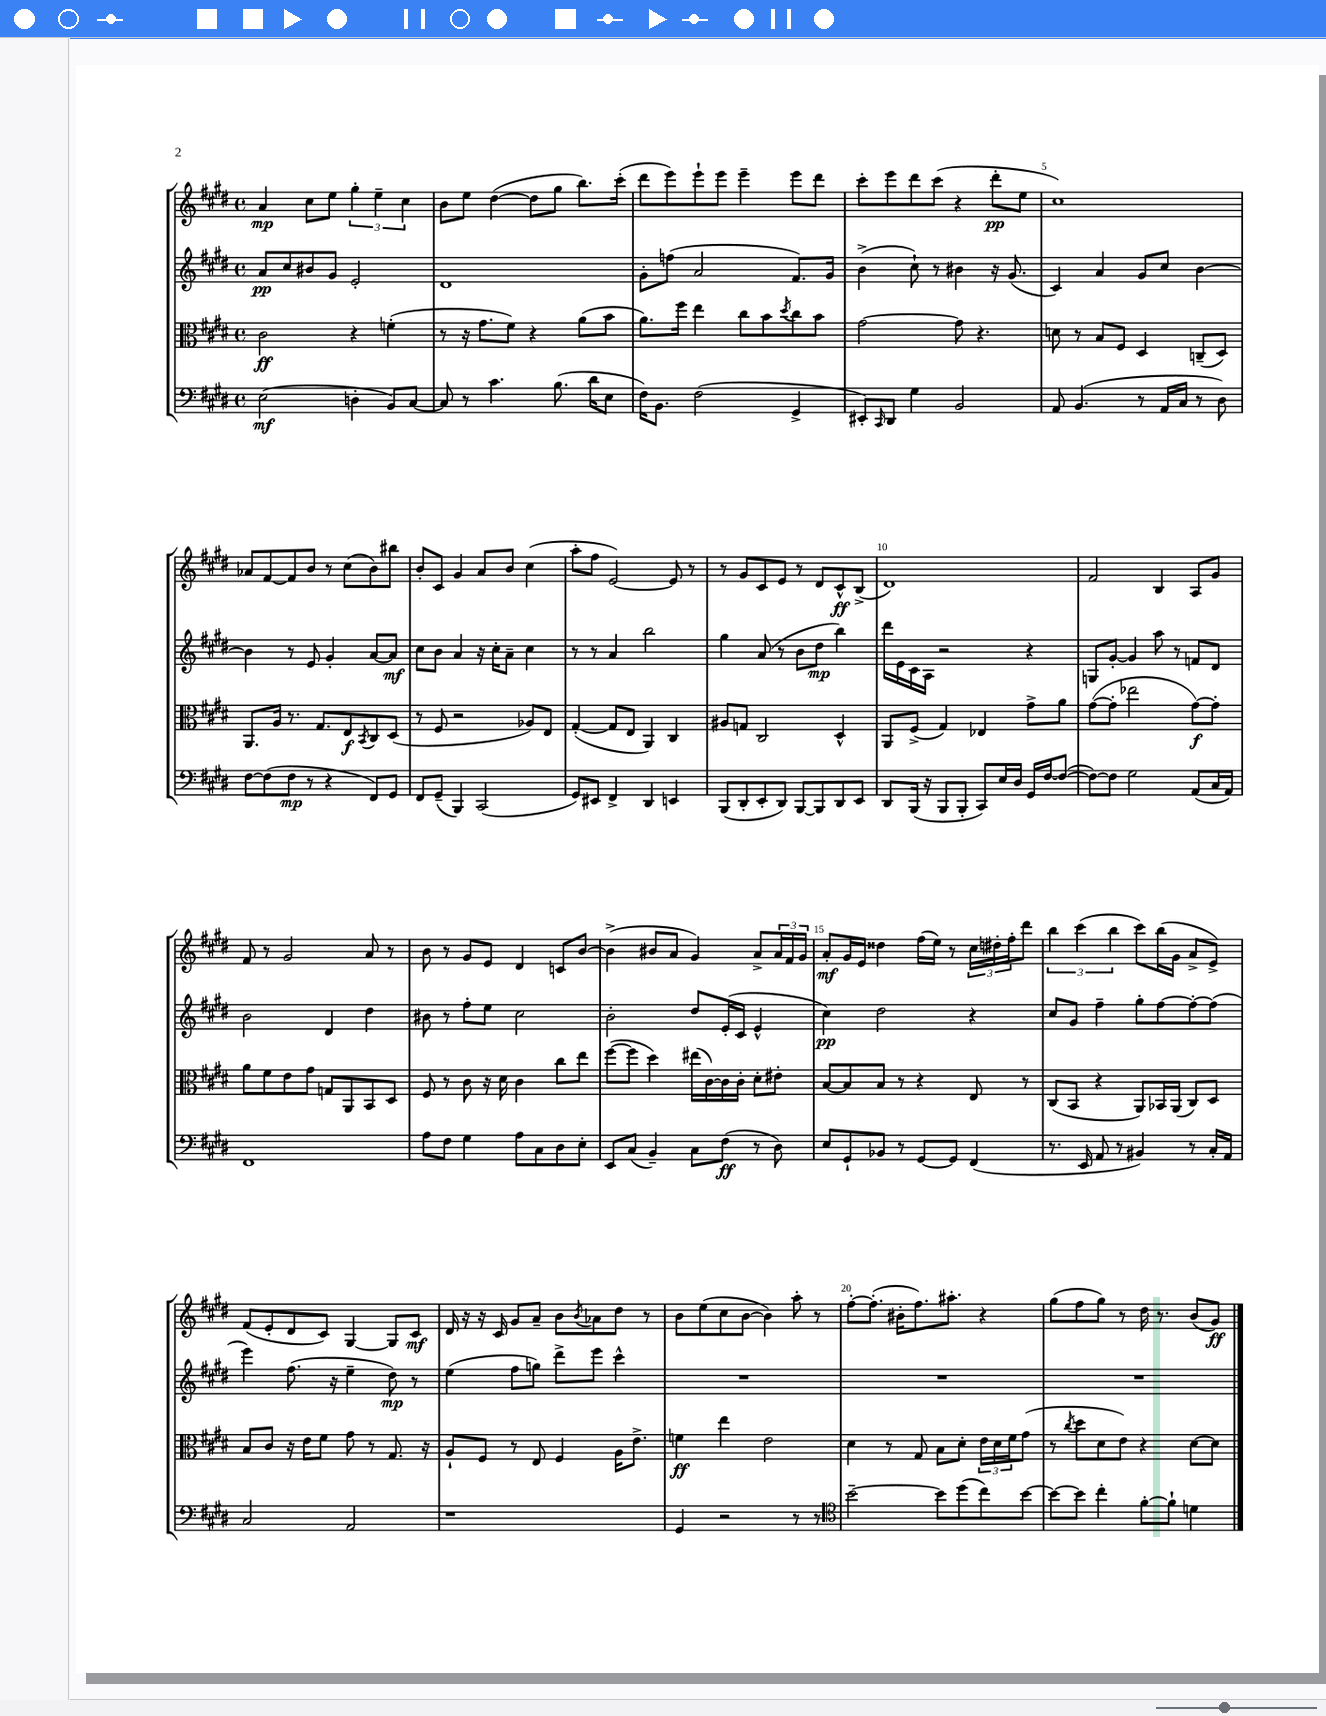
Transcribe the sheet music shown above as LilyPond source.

<<
\new StaffGroup <<
\new Staff = "s0" {
    \clef treble \key e \major \defaultTimeSignature \time 4/4
    a'4\mp cis''8 e''8 \tuplet 3/2 { gis''4-. e''4-- cis''4 } |
    b'8 e''8 dis''4~( dis''8 gis''8 b''8.) cis'''16-.( |
    dis'''8 e'''8) e'''8-! e'''8 e'''4-- e'''8 dis'''8 |
    cis'''8-. e'''8 dis'''8 cis'''8( r4 dis'''8-.\pp e''8 |
    cis''1) |
    aes'8 fis'8~ fis'8 b'8 r8 cis''8( b'8) bis''8 |
    b'8-. cis'8 gis'4 a'8 b'8 cis''4( |
    a''8-. fis''8 e'2~) e'8 r8 |
    r8 gis'8 cis'8 e'8 r8 dis'8 cis'8-^\ff b8->( |
    dis'1) |
    fis'2 b4 a8 gis'8 |
    fis'8 r8 gis'2 a'8 r8 |
    b'8 r8 gis'8 e'8 dis'4 c'8 b'8~ |
    b'4->( bis'8 a'8 gis'4) a'8-> \tuplet 3/2 { a'16 fis'16 gis'16 } |
    a'8-.\mf gis'16 e'16 disis''4 fis''16( e''16) r8 \tuplet 3/2 { cis''16 dis''16-. fis''16-. } dis'''8 |
    \tuplet 3/2 { b''4 cis'''4( b''4 } cis'''8) b''16( gis'16 a'8-> e'8->) |
    fis'8( e'8-. dis'8 cis'8) gis4~ gis8 cis'8\mf |
    dis'16 r16 r16 cis'16 gis'8 a'8-- b'8 \acciaccatura { b'8 } aes'8 dis''8 r8 |
    b'8 e''8( cis''8 b'8~ b'4) a''8-. r8 |
    fis''8~-. fis''8.-.( bis'16-. fis''8.) ais''8.-. r4 |
    gis''8( fis''8 gis''8) r8 dis''16 r8. b'8( gis'8\ff) \bar "|." |
}
\new Staff = "s1" {
    \clef treble \key e \major \defaultTimeSignature \time 4/4
    a'8\pp cis''8 bis'8 gis'8 e'2-. |
    dis'1 |
    gis'8-. f''8( a'2 fis'8.) gis'16 |
    b'4->( cis''8-!) r8 bis'4 r16 gis'8.( |
    cis'4) a'4 gis'8 cis''8 b'4~ |
    b'4 r8 e'8 gis'4-. a'8~ a'8\mf |
    cis''8 b'8 a'4 r16 cis''16-. a'8-- cis''4 |
    r8 r8 a'4 b''2 |
    gis''4 a'8( r8 b'8 dis''8\mp b''4) |
    dis'''16 e'16 cis'16 a16 r2 r4 |
    g8 gis'8~-. gis'4 a''8 r8 f'8 dis'8 |
    b'2 dis'4 dis''4 |
    bis'8 r8 fis''8-. e''8 cis''2 |
    b'2-. dis''8 e'16-.( cis'16 e'4-^ |
    cis''4\pp) dis''2 r4 |
    cis''8 gis'8 fis''4-- gis''8-. fis''8~ fis''8~-. fis''8( |
    e'''4) fis''8.( r16 e''4-- dis''8\mp) r8 |
    e''4( fis''8 g''8) dis'''8-> e'''8 cis'''4-^ |
    R1 |
    R1 |
    R1 \bar "|." |
}
\new Staff = "s2" {
    \clef alto \key e \major \defaultTimeSignature \time 4/4
    cis'2\ff r4 f'4-.( |
    r8 r16 gis'8. fis'8) r4 a'8( b'8 |
    a'8.) fis''16 e''4 cis''8 b'8 \acciaccatura { dis''8 } cis''8 b'8 |
    gis'2~ gis'8 r4. |
    d'8 r8 b8 fis8 dis4 c8--( dis8) |
    a,8. a16 r8. gis8. e8\f \acciaccatura { b,8 } cis8 dis8( |
    r8 fis8 r2 aes8) e8 |
    gis4~-.( gis8 e8 a,4) cis4 |
    ais8 g8 cis2 dis4-^ |
    a,8 fis8->( gis4) ees4 gis'8-> a'8 |
    gis'8~( gis'8-. ees''2 gis'8~\f) gis'8-. |
    a'8 fis'8 e'8 gis'8 g8 a,8 b,8 dis8 |
    fis8 r8 cis'8 r16 dis'16 cis'4 cis''8 e''8 |
    fis''8~( fis''8 dis''4) eis''16( cis'16~) cis'16 cis'16-. dis'8-. eis'8-. |
    b8~ b8 b8 r8 r4 e8 r8 |
    cis8( b,8 r4 a,8) bes,16 a,16( cis8) dis8 |
    b8 cis'8 r16 e'16 fis'8 gis'8 r8 gis8. r16 |
    a8-! fis8 r8 e8 fis4 a16 e'8.-> |
    f'4\ff e''4 e'2 |
    dis'4 r8 gis8 b8 dis'8-. \tuplet 3/2 { e'16 dis'16 fis'16 } gis'8( |
    r8 \acciaccatura { cis''8 } dis''8 dis'8 e'8) r4 dis'8~ dis'8 \bar "|." |
}
\new Staff = "s3" {
    \clef bass \key e \major \defaultTimeSignature \time 4/4
    e2\mf( d4-. b,8) cis8~ |
    cis8 r8 cis'4. b8.( dis'16 e8 |
    fis16) b,8. fis2( gis,4-> |
    eis,8-.) \grace { cis,16 } dis,8 gis4 b,2 |
    a,8 b,4.( r8 a,16 cis16 r8 dis8) |
    fis8~ fis8( fis8\mp r8 r4 fis,8) gis,8 |
    fis,8 gis,8--( b,,4) cis,2( |
    gis,8) eis,8 fis,4-> dis,4 e,4 |
    b,,8( dis,8-. e,8-. dis,8) b,,8~ b,,8 dis,8 e,8 |
    dis,8 b,,16( r16 b,,8 b,,8-. cis,8) e16 dis16 gis,16 fis16~ fis8~( |
    fis8~) fis8 gis2 a,8( cis16 a,16) |
    fis,1 |
    a8 fis8 gis4 a8 cis8 dis8 e8-. |
    e,8 cis8( b,4--) cis8 fis8\ff( r8 dis8) |
    e8 gis,8-! bes,8 r8 gis,8~ gis,8 fis,4( |
    r8. e,16 a,8 r8 bis,4) r8 cis16-. a,16 |
    cis2 a,2 |
    r1 |
    gis,4 r2 r8 r8 |
    \clef tenor b'2~-- b'8 dis''8( cis''8) b'8~ |
    b'8~ b'8 cis''4-. fis'8~-. fis'8-! d'4 \bar "|." |
}
>>
>>
\layout { \context { \Score \override BarNumber.break-visibility = ##(#f #t #t) barNumberVisibility = #(every-nth-bar-number-visible 5) } }
